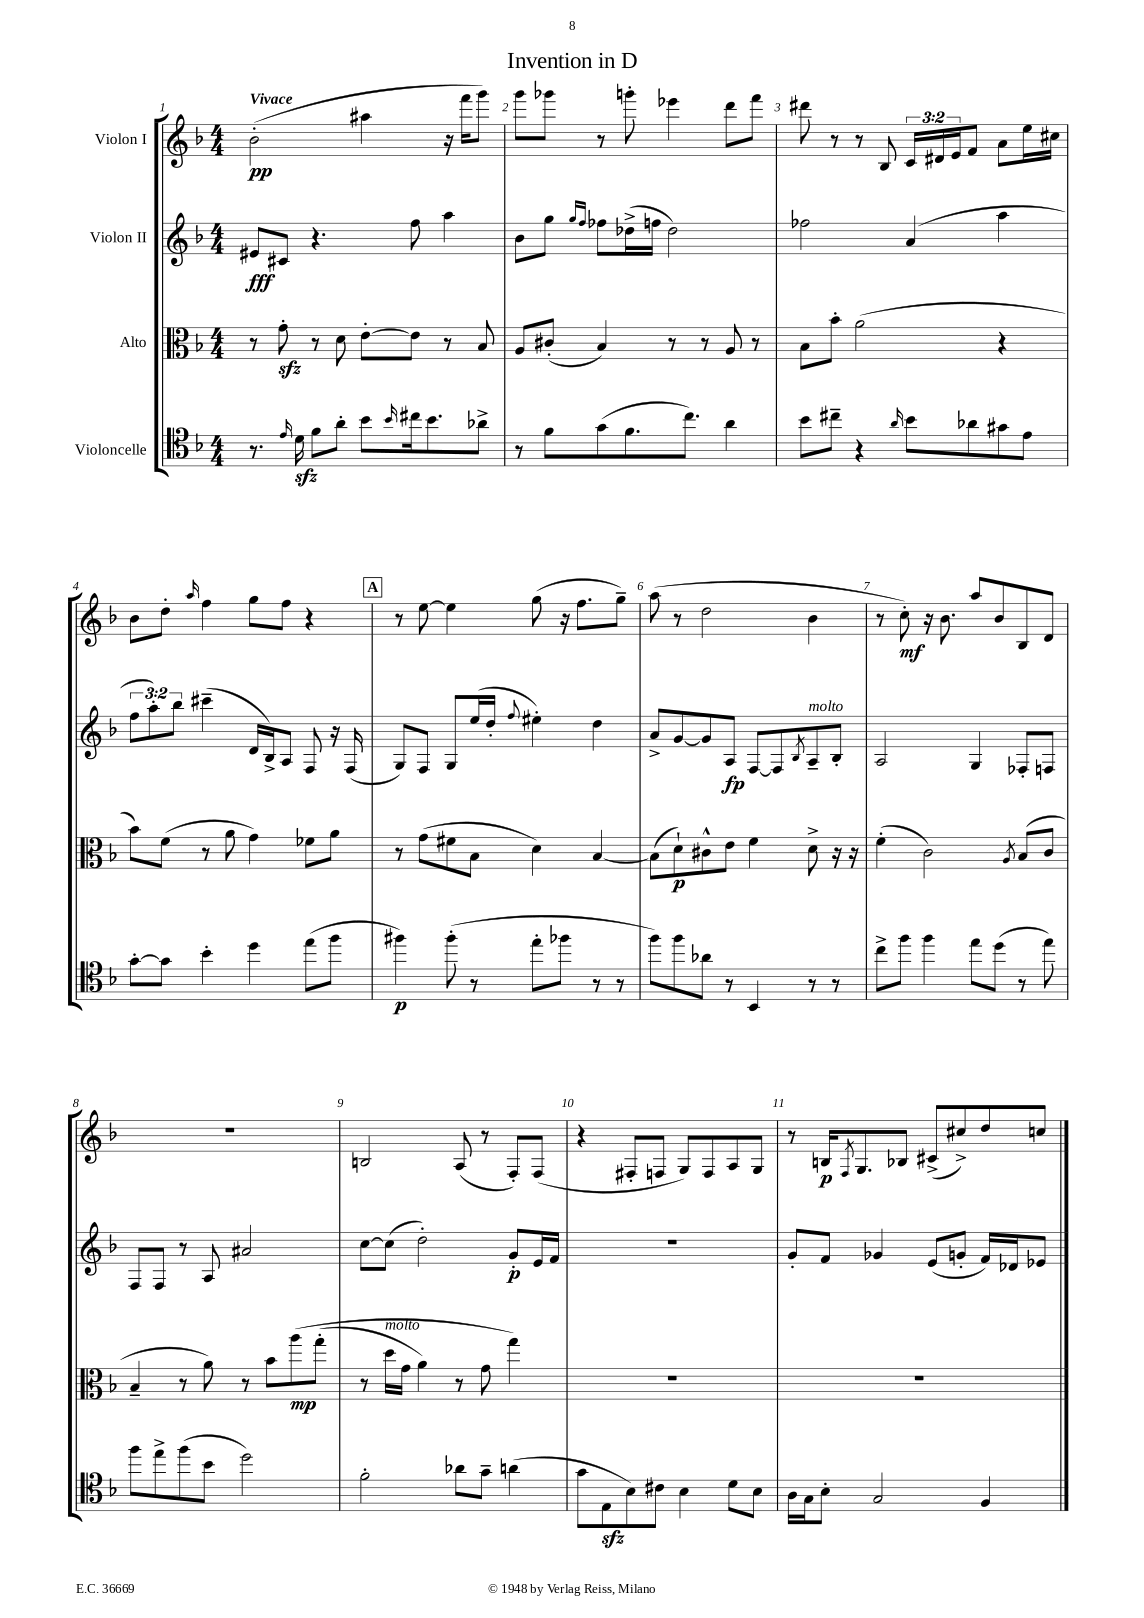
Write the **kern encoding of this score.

**kern	**kern	**kern	**kern
*staff4	*staff3	*staff2	*staff1
*clefC4	*clefC3	*clefG2	*clefG2
*k[b-]	*k[b-]	*k[b-]	*k[b-]
*M4/4	*M4/4	*M4/4	*M4/4
8.r	8r	8e#	(2b-'
.	8g'	8c#	.
16qqe	.	.	.
16d	.	.	.
8f	8r	4.r	.
8a'	8d	.	.
8b-	[8e'	.	4aa#
16qqb-	.	.	.
16cc#	8e]	8ff	.
8.b-	.	.	.
.	8r	4aa	16r
.	.	.	16fff
8a-^	8B-	.	8ggg)
=	=	=	=
8r	8A	8b-	8ggg
8f	(8c#'	8gg	8ggg-
.	.	16qqgg	.
.	.	16qqff	.
(8g	4B-)	8ff-	8r
8.f	.	(16dd-^	8ggg'
.	.	16ff	.
.	8r	2dd-)	4eee-
8.cc)	.	.	.
.	8r	.	.
4a	8A	.	8ddd
.	8r	.	8fff
=	=	=	=
8b-	8B-	2ff-	8ddd#
8cc#~	8b-'	.	8r
4r	(2a	.	8r
.	.	.	8B-
16qqa	.	.	.
8b-	.	(4a	24c
.	.	.	24d#
.	.	.	24e
8a-	.	.	8f
8g#	4r	4aa	8a
8e	.	.	16ee
.	.	.	16cc#
=	=	=	=
[8g'	8b-)	12ff	8b-
.	.	12aa')	.
8g]	(8f	.	8dd'
.	.	12bb-	.
.	.	.	16qqaa
4b-'	8r	(4ccc#~	4ff
.	8a	.	.
4dd	4g)	16d	8gg
.	.	16B-^)	.
.	.	8A	8ff
(8ee	8f-	8F	4r
8ff	8a	16r	.
.	.	(16F	.
=	=	=	=
4ff#)	8r	8G)	8r
.	(8g	8F	[8ee
(8ff#'	8f#	8G	4ee]
8r	8B-	(16ee	.
.	.	16dd'	.
.	.	8qqff	.
8ee'	4d)	4ee#')	(8gg
8ff-	.	.	16r
.	.	.	8.ff
8r	[4B-	4dd	.
8r	.	.	8gg~)
=	=	=	=
8ff)	(8B-]	8a^	(8aa
8ff	8d`)	[8g	8r
8a-	8c#^^	8g]	2dd
8r	8e	8A	.
4BB-	4f	[8F	.
.	.	8F]	.
.	.	8qB-	.
8r	8d^	8A~	4b-
8r	16r	8B-'	.
.	16r	.	.
=	=	=	=
8cc^	(4f'	2A	8r
8ff	.	.	8cc')
4ff	2c)	.	16r
.	.	.	8.b-
8ee	.	4G	8aa
(8dd	.	.	8b-
.	8qA	.	.
8r	(8B-	8F-'	8B-
8ee)	8c	8F	8d
=	=	=	=
8ff	4B-~	8F	1r
8ee^	.	8F	.
(8ff	8r	8r	.
8b-	8a)	8A	.
2dd)	8r	2a#	.
.	8b-	.	.
.	&(8aa	.	.
.	(8gg'	.	.
=	=	=	=
2f'	8r	[8cc	2B
.	16dd	(8cc]	.
.	16g	.	.
.	4a)	2dd')	.
8a-	8r	.	(8A
8g~	8g	.	8r
(4a	4gg&)	8g'	8F')
.	.	16e	(8F
.	.	16f	.
=	=	=	=
8g	1r	1r	4r
8E	.	.	.
8B-)	.	.	8F#'
8c#	.	.	8F
4B-	.	.	8G)
.	.	.	8F
8d	.	.	8A
8B-	.	.	8G
=	=	=	=
16A	1r	8g'	8r
16G	.	.	.
8B-'	.	8f	16B
.	.	.	8qF
.	.	.	8.G
2G	.	4g-	.
.	.	.	8B-
.	.	(8e	(8c#^
.	.	8g'	8cc#^)
4F	.	16f)	8dd
.	.	16d-	.
.	.	8e-	8cc
==	==	==	==
*-	*-	*-	*-
